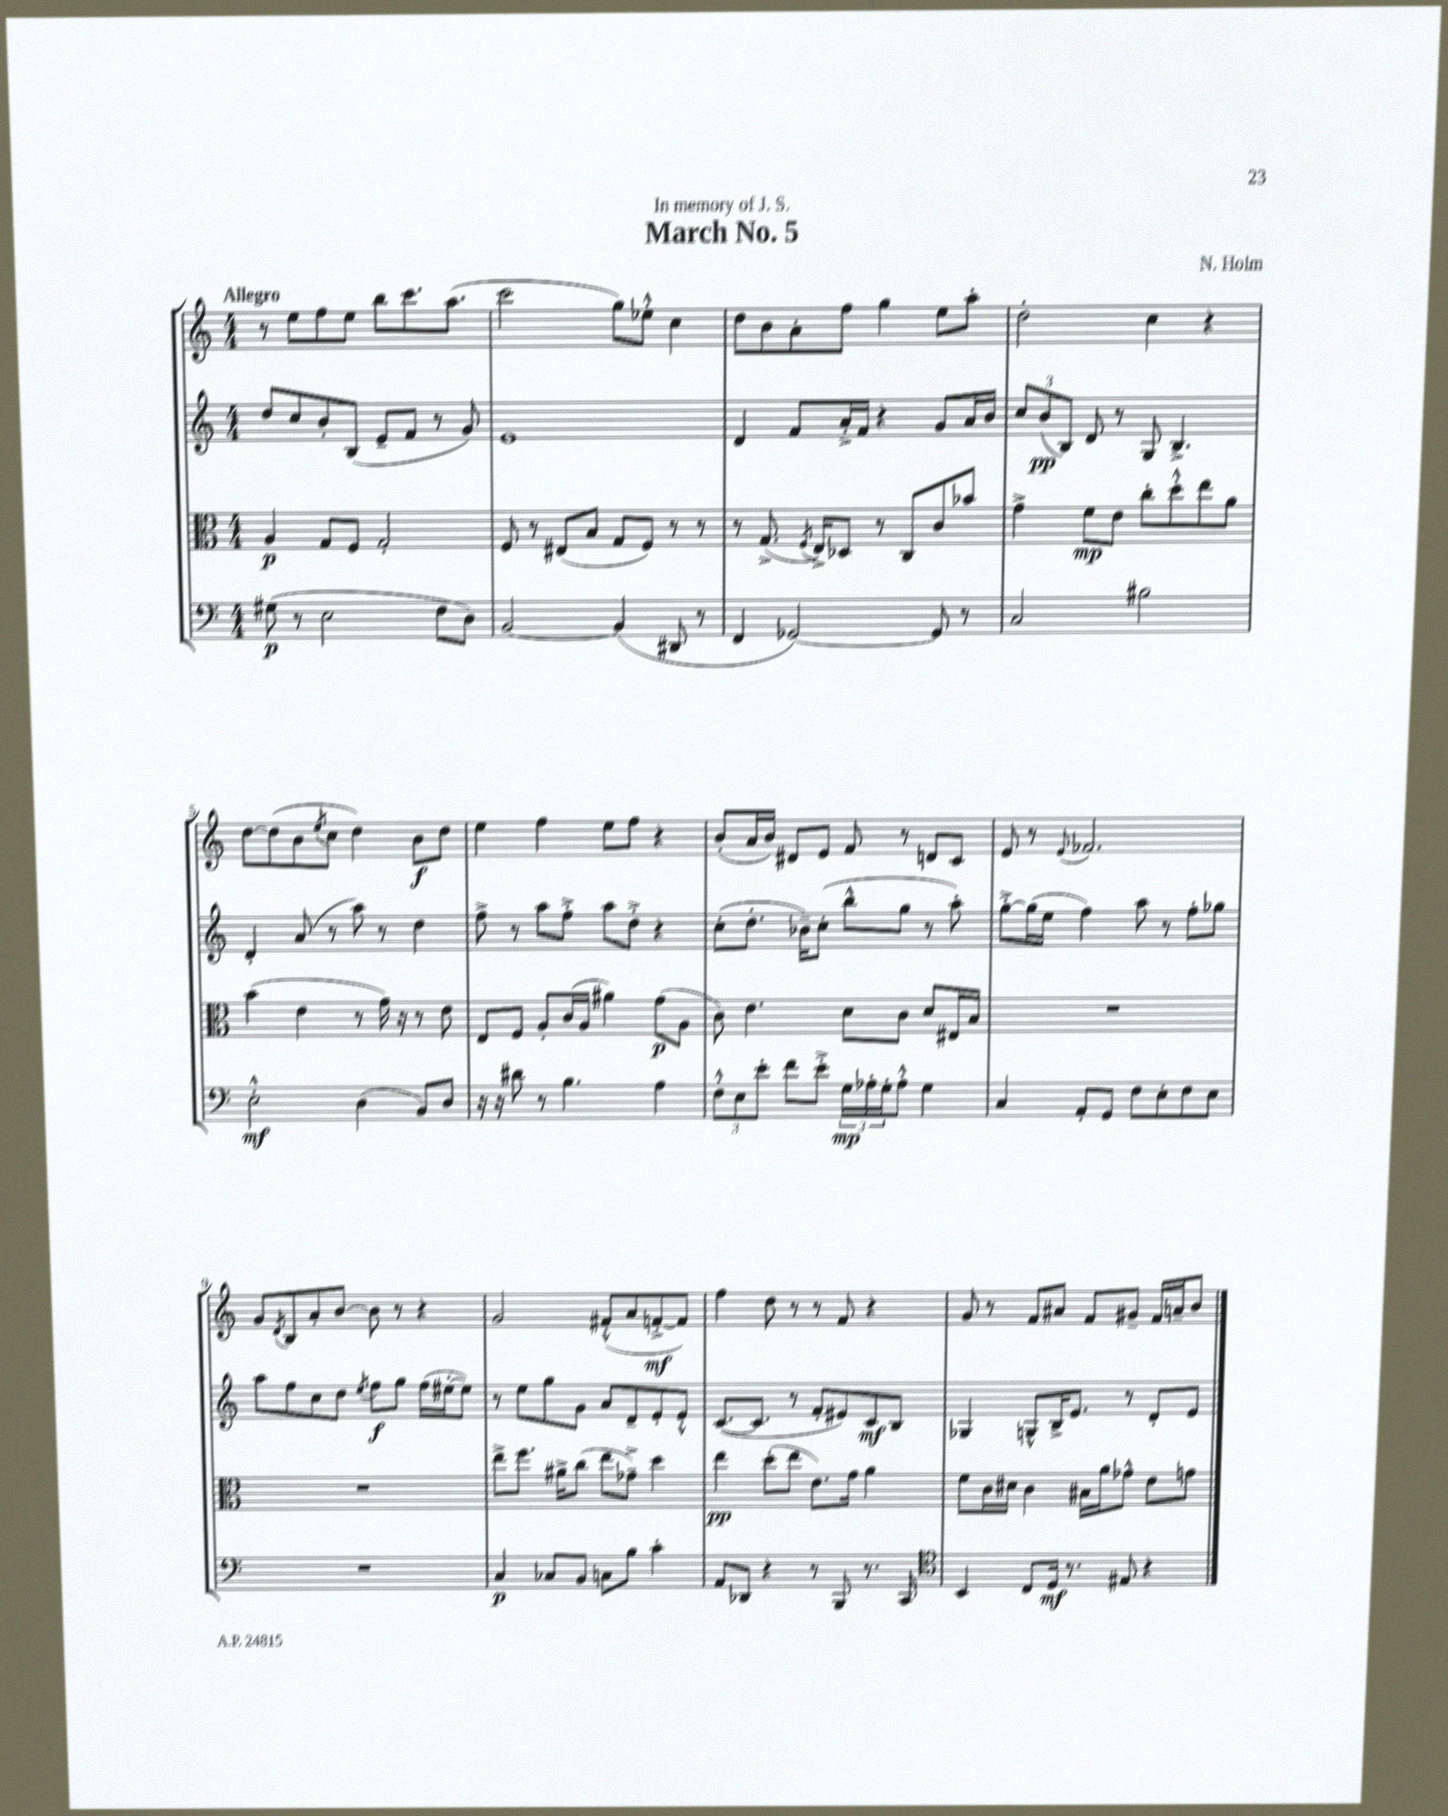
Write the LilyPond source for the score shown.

\header { title = "March No. 5" composer = "N. Holm" dedication = "In memory of J. S." }
<<
\new StaffGroup <<
\new Staff = "s0" {
    \clef treble \key c \major \numericTimeSignature \time 4/4 \tempo "Allegro"
    r8 e''8 f''8 e''8 b''8 c'''8. a''8.( |
    c'''2 g''8) ees''8-.-^ c''4 |
    d''8 b'8 a'8-. f''8 g''4 e''8 a''8-. |
    d''2-. c''4 r4 |
    d''8~ d''8( b'8 \acciaccatura { e''8 } c''8 d''4) b'8\f d''8 |
    e''4 f''4 e''8 f''8 r4 |
    b'8-.( a'16 b'16) dis'8 e'8 f'8 r8 d'8 c'8 |
    e'8 r8 \appoggiatura { e'8 } fes'2. |
    g'8 \acciaccatura { d'8 } b8 a'8-. b'8~ b'8 r8 r4 |
    g'2 fis'8-.-^( a'8 f'8~-.->\mf f'8) |
    f''4 d''8 r8 r8 f'8 r4 |
    g'8 r8 f'8 ais'8 f'8 gis'8-- f'16 a'16-- b'8 \bar "|." |
}
\new Staff = "s1" {
    \clef treble \key c \major \numericTimeSignature \time 4/4
    d''8 c''8 b'8-. b8( e'8-- f'8 r8 g'8) |
    e'1 |
    d'4 f'8 a'16-.-> f'16 r4 g'8 a'16 b'16 |
    \tuplet 3/2 { c''8 b'8\pp( b8) } d'8 r8 g8 b4.-> |
    d'4-. a'8( r8 a''8) r8 d''4 |
    f''8-> r8 a''8 f''8-.-> a''8 d''8-.-> r4 |
    c''8-.( d''8.-. bes'16--) c''8-.( b''8-^ g''8 r8 a''8-.) |
    g''8~-.-> g''16( e''16 f''4) a''8 r8 f''8-. ges''8 |
    a''8 f''8 c''8 d''8 \acciaccatura { e''8 } f''8\f g''8 f''16( eis''16~-. eis''8) |
    r8 e''8 g''8 g'8 a'8 d'8-- e'8-. e'8-.-^ |
    c'8.~( c'8. r8 f'8-. eis'8) c'8\mf b8 |
    ges4 g8-^ b16-> e'8. r8 d'8-. e'8 \bar "|." |
}
\new Staff = "s2" {
    \clef alto \key c \major \numericTimeSignature \time 4/4
    a4\p g8 f8 g2-. |
    f8 r8 eis8( b8 g8 f8) r8 r8 |
    r8 g8.->( \acciaccatura { f8 } e16->) des8 r8 c8 c'8 bes'8 |
    g'4-> f'8\mp e'8 c''8-. d''8-.-^ e''8 a'8 |
    b'4( e'4 r8 g'16) r16 r8 e'8 |
    e8 f8 a8-. c'16( a16 ais'4) g'8\p( a8 |
    c'8) e'4. d'8 c'8 d'8 eis16 b16 |
    R1 |
    R1 |
    e''8-> f''8. ais'16-> c''8( e''8 ges'8--->) d''4 |
    e''4\pp d''8-.( e''8 e'8.) g'16 a'4 |
    f'8 c'16 dis'16 c'4 bis16 a'16 ges'8-^ e'8 g'8 \bar "|." |
}
\new Staff = "s3" {
    \clef bass \key c \major \numericTimeSignature \time 4/4
    gis8\p( r8 e2 f8 d8) |
    b,2~ b,4( dis,8 r8 |
    f,4 ges,2~) ges,8 r8 |
    c2 bis2 |
    e2-.-^\mf d4( b,8) d8 |
    r16 r16 dis'8 r8 b4. a4 |
    \tuplet 3/2 { f8-.-^ e8 e'8-. } f'8 e'8-.-> \tuplet 3/2 { g16\mp aes16-. g16-. } aes8-.-^ g4 |
    c4 a,8-. g,8 f8 e8-. f8 e8 |
    R1 |
    c4\p ces8 b,8 c8 b8 c'4-. |
    a,8 des,8 r4 r8 b,,8 r8. c,16 |
    \clef tenor b,4 c8 d16\mf r8. eis8 r4 \bar "|." |
}
>>
>>
